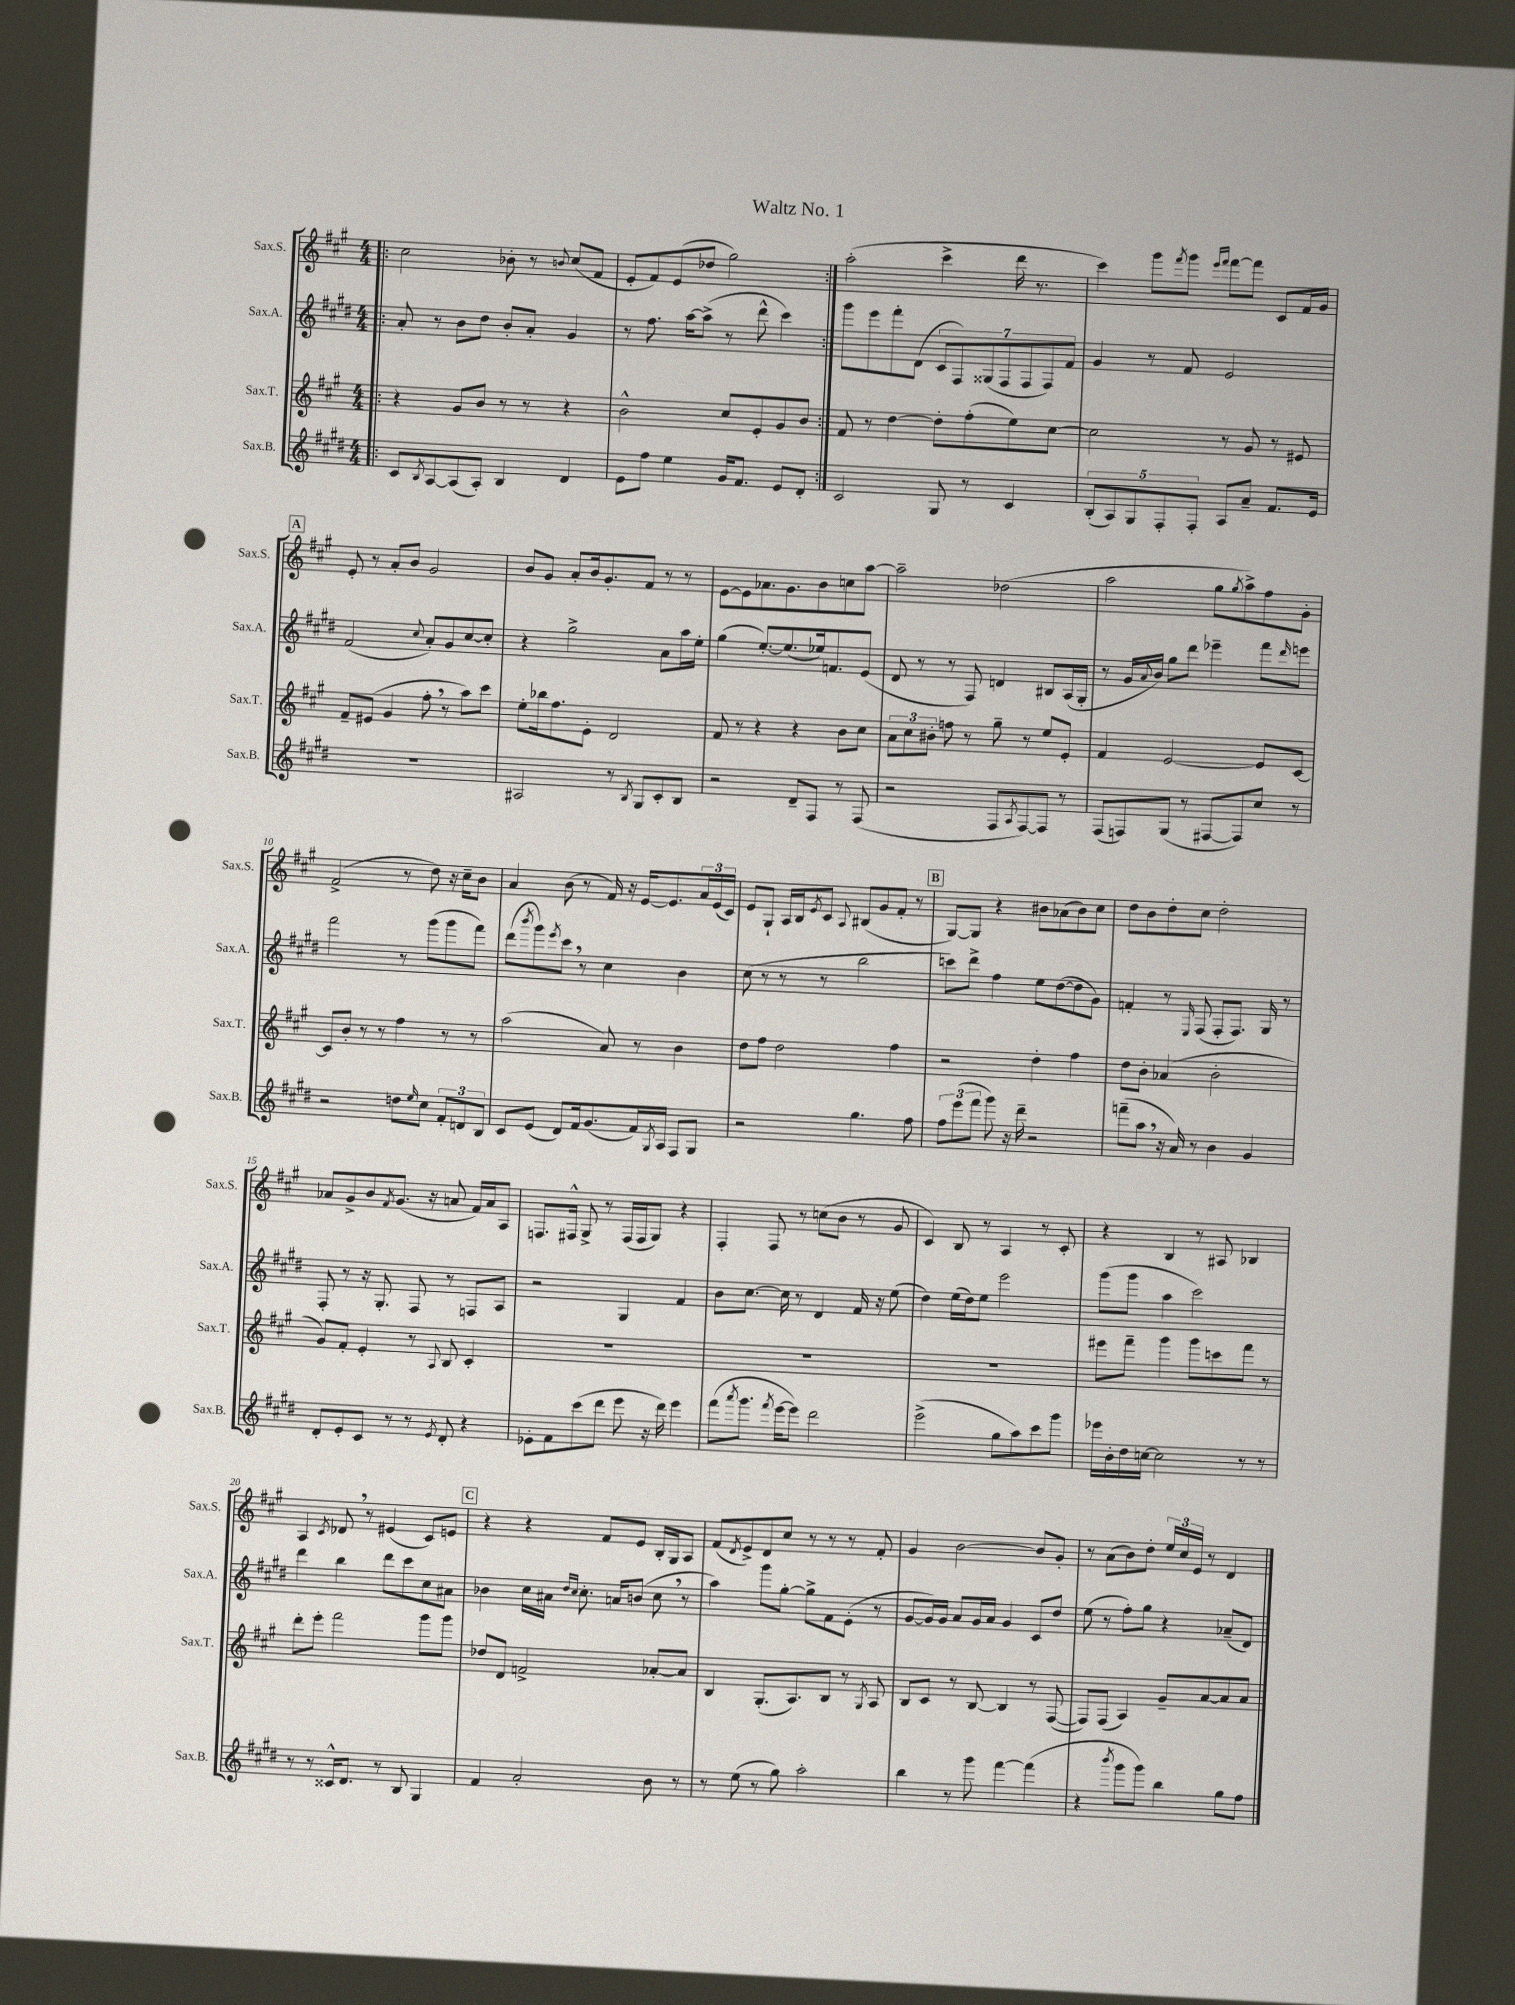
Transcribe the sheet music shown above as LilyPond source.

\header { title = "Waltz No. 1" }
<<
\new StaffGroup <<
\new Staff = "s0" \with { instrumentName = "Sax.S." shortInstrumentName = "Sax.S." } {
    \clef treble \key a \major \numericTimeSignature \time 4/4
    \repeat volta 2 { \bar ".|:" cis''2 bes'8-. r8 \appoggiatura { b'8 } cis''8( fis'8 |
    e'8-. fis'8) e'8( des''8 gis''2) | }
    a''2-.( cis'''4-> d'''16 r8. |
    cis'''4) gis'''8 \acciaccatura { fis'''8 } gis'''8 \grace { e'''16 fis'''16 } fis'''8~ fis'''8 cis'8 fis'16 gis'16 |
    \mark \markup { \box "A" } e'8-. r8 a'8-. b'8 gis'2 |
    b'8 gis'8 a'8-. b'16 gis'8.-. fis'8 r8 r8 |
    e'8~ e'8 aes'8. gis'8. b'8 c''8 a''8~ |
    a''2-- des''2( |
    a''2 gis''8 \acciaccatura { gis''8 } a''8->) fis''8 gis'8-. |
    fis'2->( r8 d''8) r16 cis''16-- b'8 |
    a'4 b'8( r8 fis'16) r16 e'16~ e'8. \tuplet 3/2 { a'16 e'16( cis'16) } |
    e'8 gis8-! a16 b16 \acciaccatura { e'8 } cis'8 \appoggiatura { a8 } bis8( gis'8 fis'8-. r8 |
    \mark \markup { \box "B" } gis8~) gis8 r4 bis'8 aes'8( bis'8) cis''8 |
    d''8 b'8 d''8-. cis''8 d''2-. |
    aes'8 gis'8-> b'8 \acciaccatura { fis'8 } gis'8.( r16 a'8 fis'16) a'16 a8 |
    f8. fis16-^ gis8-> r8 fis16( fis16 gis8) r4 |
    fis4-. fis8 r8 c''8( b'8 r8 gis'8 |
    cis'4) b8 r8 a4 r8 cis'8-. |
    r4 b4 r8 ais8 bes4 |
    a4 \acciaccatura { cis'8 } des'8 \breathe r8 eis'4( cis'8) e'8 |
    \mark \markup { \box "C" } r4 r4 fis'8 e'8 b16-. gis16 a8 |
    fis'8( \acciaccatura { d'8 } e'8->) d'8 cis''8 r8 r8 r8 fis'8-. |
    gis'4 b'2~ b'8 gis'8-. |
    r8 a'8( b'8) d''8-. \tuplet 3/2 { e''16 cis''16 e'16 } r8 d'4 \bar "|." |
}
\new Staff = "s1" \with { instrumentName = "Sax.A." shortInstrumentName = "Sax.A." } {
    \clef treble \key e \major \numericTimeSignature \time 4/4
    \repeat volta 2 { \bar ".|:" a'8-. r8 b'8 dis''8 b'8-. a'8-. gis'4 |
    r8 fis''8. a''16~ a''8->( r8 dis'''8-^ cis'''4) | }
    gis'''8 e'''8 fis'''8-. dis'8( \tuplet 7/4 { cis'8 fis8) gisis8( fis8 fis8 fis8) fis'8 } |
    gis'4 r8 fis'8 e'2 |
    \mark \markup { \box "A" } fis'2( \appoggiatura { cis''8 } a'8-.) gis'8 cis''8~ cis''8-. |
    r4 gis''2-> a'8 a''16 e''16-. |
    gis''4( e''8.~-.) e''8.( ees''16) f'8. e'8( |
    dis'8 r8 r8 fis8) d'4 bis8 a16( gis16-. |
    r8 gis'16 \appoggiatura { a'8 } b'16) gis''8 dis'''8 ees'''4-- fis'''8 \grace { dis'''16 } e'''8 |
    fis'''2 r8 gis'''8( gis'''8 fis'''8) |
    dis'''8( \acciaccatura { b'''8 } gis'''8) \acciaccatura { e'''8 } cis'''8 \breathe r8 cis''4 b'4 |
    cis''8( r8 r8 r8 b''2 |
    \mark \markup { \box "B" } c'''8) dis'''8-> fis''4 e''8 dis''8~( dis''8 gis'8) |
    f'4-. r8 \grace { e16 } fis8( fis8-. fis8.) gis16 r8 |
    fis8-. r8 r16 gis8.-. fis8 r8 f8 a8 |
    r2 gis4 fis'4 |
    b'8 cis''8.~ cis''16 r8 dis'4 fis'16 r16 e''8( |
    dis''4) e''16( dis''16) e''8 e'''2 |
    gis'''8( gis'''8 a''4 cis'''2) |
    dis'''4 b''4 dis'''8 cis'''8 cis''8 ais'8 |
    \mark \markup { \box "C" } bes'4 cis''16 ais'16 \grace { dis''16 cis''16 } cis''8.-. a'16 b'8( cis''8 \breathe r8 |
    a''4) gis'''8 gis''8~-. gis''8-> fis'8 e'8-.( r8 |
    gis'8~ gis'16) gis'16 a'8 gis'16 a'16 gis'4 cis'8 dis''8 |
    e''8( r8 fis''8-.) gis''8 r4 aes'8--( dis'8) \bar "|." |
}
\new Staff = "s2" \with { instrumentName = "Sax.T." shortInstrumentName = "Sax.T." } {
    \clef treble \key a \major \numericTimeSignature \time 4/4
    \repeat volta 2 { \bar ".|:" r4 gis'8 b'8 r8 r8 r4 |
    b'2-^ cis''8 e'8-. gis'8 b'8 | }
    fis'8 r8 d''4~ d''8-. fis''8-.( e''8) cis''8~ |
    cis''2 r8 gis'8 r8 eis'8 |
    \mark \markup { \box "A" } fis'8-- eis'8( gis'4 fis''8-. \breathe r8 a''8) cis'''8 |
    e''8-. bes''16 fis''8. e'8-. d'2 |
    fis'8 r8 r4 r4 b'8 cis''8 |
    \tuplet 3/2 { a'8 cis''8 bis'8-. } f''8 r8 gis''8-- r8 e''8 e'8-. |
    fis'4 e'2~ e'8 cis'8~ |
    cis'8 b'8-. r8 r8 fis''4 r8 r8 |
    a''2( a'8) r8 b'4 |
    d''8 fis''8 d''2 fis''4 |
    \mark \markup { \box "B" } r2 d''4-. fis''4 |
    d''8 b'8-. aes'4( b'2-. |
    gis'8) fis'8-. e'4-. r8 \appoggiatura { a8 } b8 cis'4-. |
    R1 |
    R1 |
    R1 |
    eis'''8 fis'''8-- gis'''4 gis'''8 c'''8 fis'''8 r8 |
    d'''8-. e'''8-. fis'''2 gis'''8 gis'''8 |
    \mark \markup { \box "C" } des''8 d'8 f'2-> aes'8~-. aes'8 |
    b4 gis8.-.( a8.) b8 r8 \acciaccatura { gis8 } a8 |
    b8 cis'8 r8 b8~ b4 r8 fis8~( |
    fis8) fis8( a4) gis'8-- a'8~ a'8 a'8 \bar "|." |
}
\new Staff = "s3" \with { instrumentName = "Sax.B." shortInstrumentName = "Sax.B." } {
    \clef treble \key e \major \numericTimeSignature \time 4/4
    \repeat volta 2 { \bar ".|:" cis'8 \acciaccatura { b8 } a8~ a8( a8-.) b4 dis'4 |
    e'8 fis''8 e''4 gis'16 fis'8. e'8 dis'8-. | }
    cis'2 gis8 r8 cis'4 |
    \tuplet 5/4 { b8-.( a8) gis8 fis8-. fis8-. } a8 a'8-- fis'8. e'16 |
    \mark \markup { \box "A" } R1 |
    ais2 r8 \acciaccatura { b8 } gis8 cis'8-. b8 |
    r2 dis'8-- fis8 r8 fis8( |
    r2 fis8 \acciaccatura { a8 } fis8~) fis8 r8 |
    fis8( f8) gis8( r8 fis8~ fis8) cis''8 r8 |
    r2 d''8 \grace { e''16 } cis''8 \tuplet 3/2 { fis'8-. d'8 b8 } |
    cis'8 e'8( dis'8) fis'16 gis'8.( fis'16) \acciaccatura { gis8 } a16 fis8 gis8 |
    r2 gis''4. fis''8 |
    \mark \markup { \box "B" } \tuplet 3/2 { fis''8 e'''8( fis'''8 } gis'''8) r16 dis'''16-- r2 |
    f'''8--( a''8 \breathe r16 a'16) r8 b'4 gis'4 |
    dis'8-. e'8-. cis'8 r8 r8 \acciaccatura { e'8 } dis'8-. r4 |
    ees'8-. fis'8 cis'''8( dis'''8 e'''8 r16 dis'''16) e'''4 |
    fis'''8( \acciaccatura { a'''8 } gis'''8. \acciaccatura { fis'''8 } e'''16~ e'''8) dis'''2 |
    e'''2->( gis''8 a''8) cis'''8 gis'''8 |
    ees'''16 b'16-. dis''16 c''16~ c''2 r8 r8 |
    r8 r8 cisis'16-^ dis'8. r8 b8 gis4 |
    \mark \markup { \box "C" } fis'4 a'2-. b'8 r8 |
    r8 e''8( r8 gis''8) a''2-. |
    b''4 r8 gis'''8 fis'''4~ fis'''4( |
    r4 \acciaccatura { b'''8 } gis'''8 gis'''8) b''4 gis''8 fis''8 \bar "|." |
}
>>
>>
